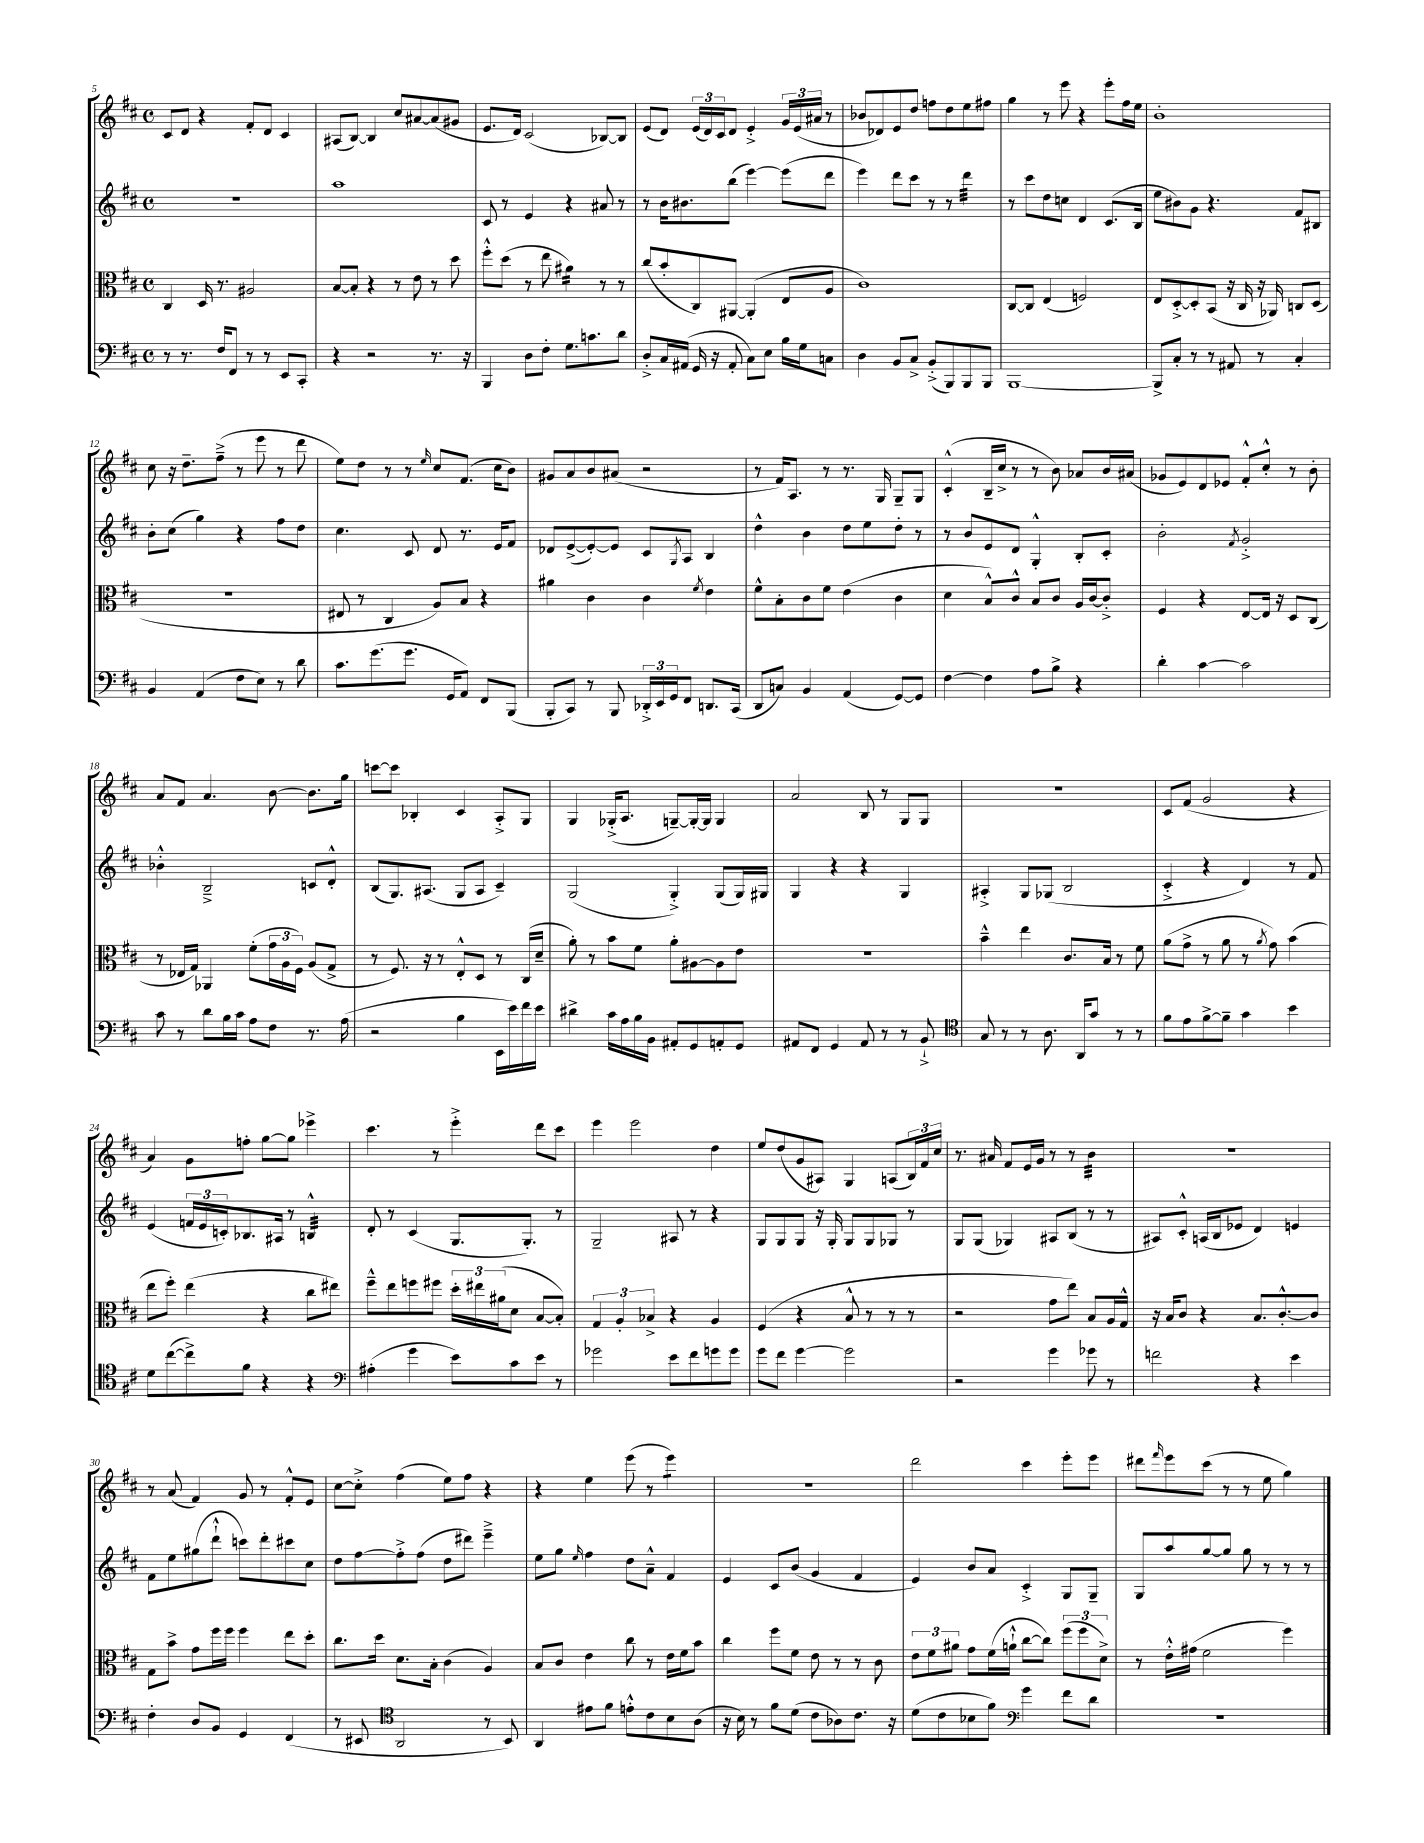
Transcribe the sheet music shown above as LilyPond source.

<<
\new StaffGroup <<
\new Staff = "s0" {
    \clef treble \key d \major \defaultTimeSignature \time 4/4
    cis'8 d'8 r4 fis'8-. d'8 cis'4 |
    ais8( b8~) b4 cis''8 ais'8~ ais'8( gis'8 |
    e'8. d'16) cis'2( bes8~) bes8 |
    e'8( d'8) \tuplet 3/2 { e'16( d'16) cis'16 } d'8 e'4-.-> \tuplet 3/2 { g'16 e'16( ais'16 } r8 |
    bes'8 des'8) e'8 d''8 f''8 d''8 e''8 fis''8 |
    g''4 r8 e'''8 r4 e'''8-. fis''16 e''16 |
    b'1-. |
    cis''8 r16 d''8.-- fis''8--->( r8 e'''8 r8 d'''8 |
    e''8) d''8 r8 r8 \grace { e''16 } cis''8 fis'8.( cis''16 b'8) |
    gis'8 a'8 b'8 ais'8( r2 |
    r8 fis'16) a8. r8 r8. g16 g8-- g8 |
    cis'4-.-^( b16-- cis''16-> r8 r8 b'8) aes'8 b'16 ais'16( |
    ges'8 e'8) d'8 ees'8 fis'8-.-^ cis''8-.-^ r8 b'8-. |
    a'8 fis'8 a'4. b'8~ b'8. g''16 |
    c'''8~ c'''8 bes4-. cis'4 a8-.-> g8 |
    g4 ges16-.->( a8. g8~--) g16~-. g16 g4 |
    a'2 b8 r8 g8 g8 |
    R1 |
    cis'8 fis'8( g'2 r4 |
    a'4) g'8 f''8-. g''8~ g''8 ees'''4-> |
    cis'''4. r8 e'''4-.-> d'''8 cis'''8 |
    e'''4 e'''2 d''4 |
    e''8 d''8( g'8 ais8) g4 a8( \tuplet 3/2 { b16) fis'16 cis''16 } |
    r8. ais'16 fis'8 e'16 g'16 r8 r8 b'4:32 |
    r1 |
    r8 a'8( fis'4) g'8 r8 fis'8-.-^ e'8 |
    cis''8~ cis''8-.-> fis''4( e''8) fis''8 r4 |
    r4 e''4 e'''8( r8 e'''4:8) |
    R1 |
    d'''2 cis'''4 e'''8-. e'''8 |
    dis'''8 \grace { fis'''16 } e'''8 cis'''8( r8 r8 e''8 g''4) \bar "|." |
}
\new Staff = "s1" {
    \clef treble \key d \major \defaultTimeSignature \time 4/4
    R1 |
    a''1 |
    cis'8 r8 e'4 r4 ais'8 r8 |
    r8 b'16 bis'8. b''8( e'''4~) e'''8( d'''8 |
    e'''4) d'''8 cis'''8 r8 r8 d'''4:32 |
    r8 cis'''8 d''8 c''8 d'4 cis'8.( b16 |
    e''8 bis'8) g'8 r4. fis'8 bis8 |
    b'8-. cis''8( g''4) r4 fis''8 d''8 |
    cis''4. cis'8 d'8 r8. e'16 fis'8 |
    des'8 e'8~->( e'8~-.) e'8 cis'8 \acciaccatura { g8 } a8 b4 |
    d''4-^ b'4 d''8 e''8 d''8-. r8 |
    r8 b'8 e'8 d'8 g4-.-^ b8-. cis'8-. |
    b'2-. \acciaccatura { fis'8 } g'2-.-> |
    bes'4-.-^ b2---> c'8 d'8-.-^ |
    b8( g8.) ais8.( g8 ais8 cis'4--) |
    g2( g4-.->) g8( g16) gis16 |
    g4 r4 r4 g4 |
    ais4-.-> g8 ges8( b2 |
    cis'4-.-> r4 d'4) r8 fis'8 |
    e'4( \tuplet 3/2 { f'16 e'16 c'16-.) } bes8. ais16 r8 b4:32-^ |
    d'8-. r8 cis'4( g8. g8.-.) r8 |
    g2-- ais8 r8 r4 |
    g8 g8 g8 r16 g16-. g8 g8 ges8 r8 |
    g8 g8( ges4) ais8 b8( r8 r8 |
    ais8) cis'8-.-^ a16( b16 ees'8 d'4) e'4 |
    fis'8 e''8 gis''8( d'''8-!-^ c'''8) d'''8-. cis'''8 cis''8 |
    d''8 fis''8~ fis''8-.-> fis''8( d''8 dis'''8) e'''4---> |
    e''8 g''8 \grace { e''16 } fis''4 d''8 a'8---^ fis'4 |
    e'4 cis'8 b'8( g'4 fis'4 |
    e'4) b'8 a'8 cis'4-.-> g8 g8-- |
    g8 a''8 g''8~ g''8 g''8 r8 r8 r8 \bar "|." |
}
\new Staff = "s2" {
    \clef alto \key d \major \defaultTimeSignature \time 4/4
    cis4 d16 r8. ais2 |
    b8~ b8-. r4 r8 e'8 r8 d''8 |
    fis''8-.-^ d''8( r8 e''8 ais'4:16) r8 r8 |
    cis''8( b'8-. cis8) ais,8~ ais,4-.( e8 a8 |
    cis'1) |
    cis8~ cis8 e4( f2) |
    e8 d8~-.-> d8-. b,8( r16 cis16 r16 aes,16) c8 d8( |
    R1 |
    eis8 r8 cis4 a8) b8 r4 |
    ais'4 cis'4 cis'4 \acciaccatura { fis'8 } e'4 |
    fis'8-^ b8-. cis'8 fis'8 e'4( cis'4 |
    d'4 b8-^) cis'8-^ b8 cis'8 a16 cis'16~ cis'8-.-> |
    fis4 r4 e8~ e16 r16 d8 cis8( |
    r8 ees16 g16) aes,4 fis'8-.( \tuplet 3/2 { g'16 a16 fis16) } a8( g8-> |
    r8 fis8.) r16 r8 e8-.-^ d8 r8 cis16( d'16-- |
    a'8-.) r8 b'8 fis'8 a'8-. ais8~ ais8 e'8 |
    R1 |
    b'4---^ e''4 cis'8. b16 r8 fis'8 |
    a'8( g'8-> r8 a'8 r8 \acciaccatura { a'8 } g'8) b'4( |
    e''8 fis''8-.) e''4( r4 cis''8 eis''8) |
    fis''8---^ e''8 f''8 fis''8 \tuplet 3/2 { d''16-. eis''16 ais'16( } d'8 b8~ b8-.) |
    \tuplet 3/2 { g4 a4-. bes4-> } r4 a4 |
    fis4( r4 b8-^ r8 r8 r8 |
    r2 g'8 e''8) b8 a16 g16-^ |
    r16 b16 cis'8 r4 b8. cis'8.~-.-^ cis'8 |
    g8 b'8-> g'8 fis''16 fis''16 fis''4 e''8 d''8-. |
    cis''8. d''16 d'8. b16-. cis'4( a4) |
    b8 cis'8 e'4 cis''8 r8 e'16 fis'16 b'8 |
    cis''4 fis''8 fis'8 e'8 r8 r8 cis'8 |
    \tuplet 3/2 { e'8 fis'8 ais'8 } g'8 fis'16( a'16-!-^ cis''8~ cis''8) \tuplet 3/2 { fis''8( fis''8 d'8->) } |
    r8 e'16-.-^ gis'16( fis'2 fis''4) \bar "|." |
}
\new Staff = "s3" {
    \clef bass \key d \major \defaultTimeSignature \time 4/4
    r8 r8. fis16 fis,8 r8 r8 e,8 cis,8-. |
    r4 r2 r8. r16 |
    b,,4 d8 fis8-. g8. c'8. d'8 |
    d8-.-> cis16 ais,16( g,16 r16 ais,8-. cis8) e8 b16 g16 c8 |
    d4 b,8 cis8-> b,8-.->( b,,8) b,,8 b,,8 |
    b,,1~ |
    b,,8-> cis8-. r8 r8 ais,8 r8 cis4-. |
    b,4 a,4( fis8 e8) r8 d'8 |
    cis'8. g'8.( g'8. g,16 a,8) fis,8 b,,8( |
    b,,8-. cis,8) r8 b,,8 \tuplet 3/2 { des,16-.-> e,16 g,16 } fis,8 d,8. cis,16( |
    d,8 c8) b,4 a,4( g,8~) g,8 |
    fis4~ fis4 a8 b8-> r4 |
    d'4-. cis'4~ cis'2 |
    cis'8 r8 d'8 b16 cis'16 a8 fis8 r8. a16( |
    r2 b4 e,16 e'16) fis'16 e'16 |
    dis'4-> cis'16 a16 b16 b,16 ais,8-. g,8 a,8-. g,8 |
    ais,8 fis,8 g,4 ais,8 r8 r8 b,8-!-> |
    \clef tenor g8 r8 r8 a8. a,16 g'8 r8 r8 |
    fis'8 e'8 fis'8~-> fis'8-- g'4 b'4 |
    d'8 cis''8~( cis''8->) fis'8 r4 r4 |
    \clef bass ais4-.( g'4 e'8) cis'8 e'8 r8 |
    ges'2 e'8 fis'8 g'8 g'8 |
    g'8 fis'8 g'4~ g'2 |
    r2 g'4 ges'8 r8 |
    f'2 r4 e'4 |
    fis4-. d8 b,8 g,4 fis,4( |
    r8 eis,8 \clef tenor a,2 r8 b,8) |
    a,4 eis'8 fis'8 e'8-.-^ cis'8 b8 a8( |
    r16 b16) r8 fis'8 d'8( cis'8 aes8) cis'8. r16 |
    d'8( cis'8 bes8 fis'8) \clef bass g'4 fis'8 d'8 |
    R1 \bar "|." |
}
>>
>>
\layout { \context { \Score currentBarNumber = #5 } }
